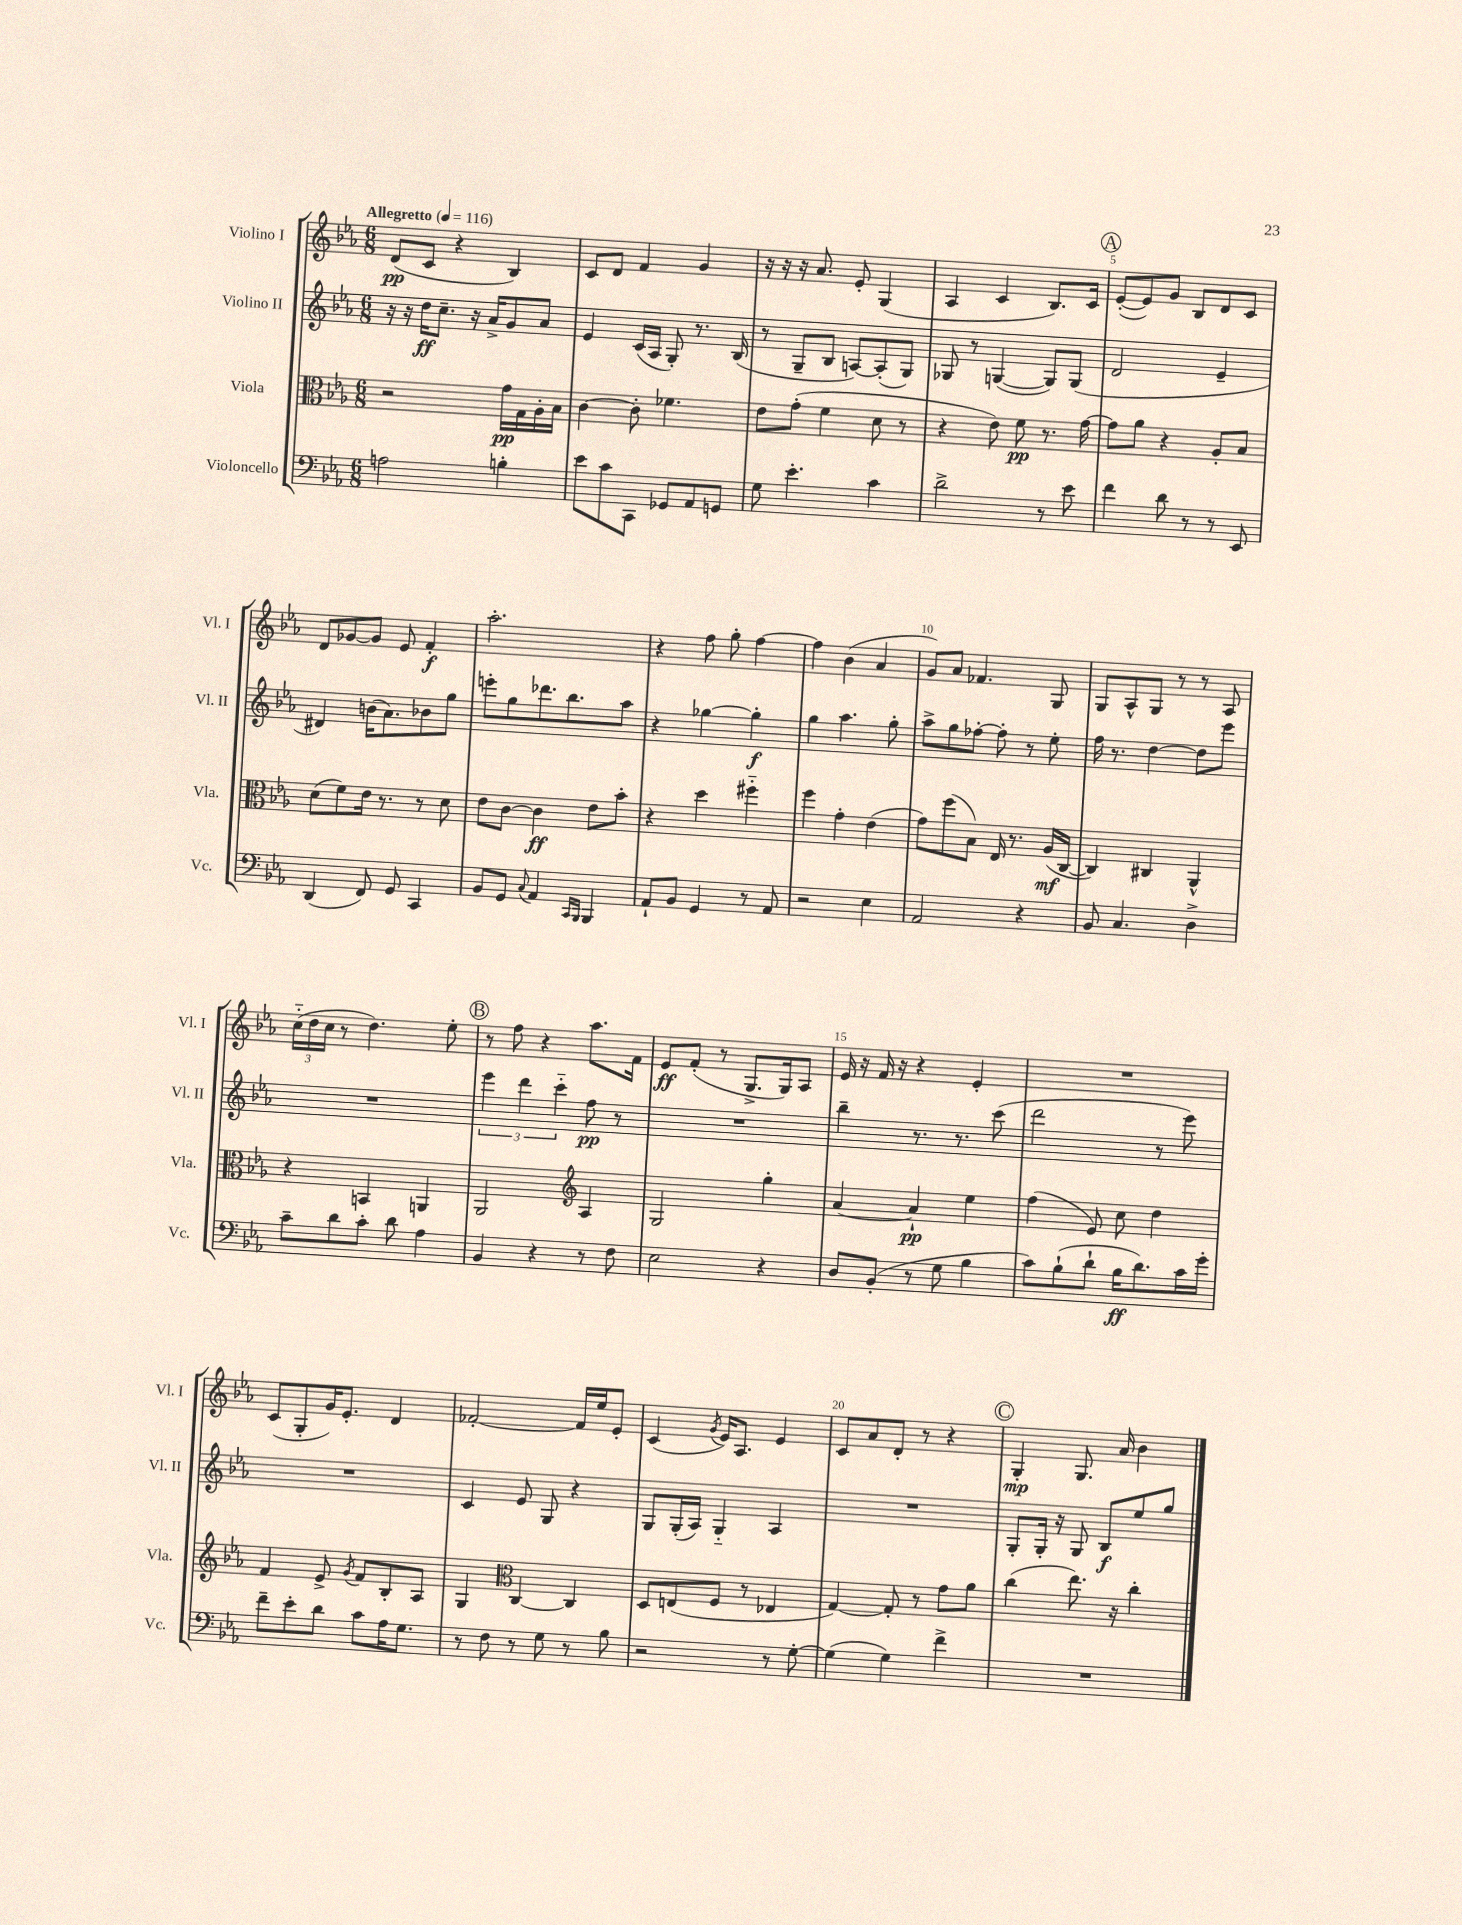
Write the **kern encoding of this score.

**kern	**kern	**kern	**kern
*staff4	*staff3	*staff2	*staff1
*clefF4	*clefC3	*clefG2	*clefG2
*k[b-e-a-]	*k[b-e-a-]	*k[b-e-a-]	*k[b-e-a-]
*M6/8	*M6/8	*M6/8	*M6/8
*MM116	*MM116	*MM116	*MM116
2A	2r	16r	(8d
.	.	16r	.
.	.	16dd	8c
.	.	8.cc~	.
.	.	.	4r
.	.	16r	.
.	.	16a-^	.
4B'	16g	8g	4B-)
.	16G	.	.
.	16A-'	8a-	.
.	16B-	.	.
=	=	=	=
8e-	[4c	4e-	8c
8c	.	.	8d
8CC	8c']	(16c	4f
.	.	16A-	.
8GG-	4.f-	8G')	.
8AA-	.	8.r	4g
8GG	.	.	.
.	.	(16B-	.
=	=	=	=
8G	8e-	8r	16r
.	.	.	16r
4.e-'	(8g'	8G~	16r
.	.	.	8.a-
.	4f	8B-	.
.	.	[8A)	8e-'
4c	8d	(8A']	(4G
.	8r	8G)	.
=	=	=	=
2d^	4r	8G-	4A-
.	.	8r	.
.	8e-)	([4G	4c
.	8f	.	.
8r	8.r	8G])	8.B-)
8e-	.	(8G	.
.	[16g	.	16c
=	=	=	=
4f	8g]	2d	([8e-'
.	8a-	.	8e-])
8d	4r	.	8g
8r	.	.	8B-
8r	8A-'	4e-~	8d
8EE-	8B-	.	8c
=	=	=	=
(4DD	(8d	4d#)	8d
.	8f)	.	[8g-
8FF)	16e-	(16b	8g-]
.	8.r	8.a-)	.
8GG	.	.	8e-
4CC	8r	8b-	4f'
.	8d	8gg	.
=	=	=	=
8BB-	8e-	8eee'	2.aa-'
8GG	[8c	8gg	.
8qqC	.	.	.
4AA-	4c]	8.ddd-	.
.	.	8.bb-	.
16qqCC	.	.	.
16qqBBB-	.	.	.
4BBB-	8e-	.	.
.	8b-'	8aa-	.
=	=	=	=
8AA-`	4r	4r	4r
8BB-	.	.	.
4GG	4dd	[4gg-	8ff
.	.	.	8gg'
8r	4ff#'~	4gg-']	[4ff
8AA-	.	.	.
=	=	=	=
2r	4ff	4gg	4ff]
.	4g'	4.aa-	(4b-
4E-	(4e-	.	4a-
.	.	8gg'	.
=	=	=	=
2AA-	8g)	8aa-^	8g)
.	(8ff	8gg	8a-
.	8B-)	[8ff-'	4.f-
.	16E-	8ff-']	.
.	8.r	.	.
4r	.	8r	.
.	(16A-	8ee-'	8G
.	[16C	.	.
=	=	=	=
8BB-	4C])	16ff	8G
.	.	8.r	.
4.C	.	.	8A-^^
.	4C#	[4dd	8G
.	.	.	8r
4D^	4AA-^^	8dd]	8r
.	.	8eee-	8A-
=	=	=	=
8c~	4r	2.r	(24cc'~
.	.	.	24dd
.	.	.	24cc
8d	.	.	8r
8c'	4BB	.	4.dd)
8d	.	.	.
4A-	4AA	.	.
.	.	.	8ee-'
=	=	=	=
4BB-	2AA-	6eee-	8r
.	.	.	8ff
.	.	6ddd	.
4r	.	.	4r
.	.	6ccc'~	.
*	*clefG2	*	*
8r	4A-	8ff	8.aa-
8F	.	8r	.
.	.	.	16f
=	=	=	=
2E-	2G	2.r	8e-
.	.	.	(8f'
.	.	.	8r
.	.	.	8.G^
4r	4gg'	.	.
.	.	.	16G)
.	.	.	8A-
=	=	=	=
8D	[4a-	4bb-~	16e-
.	.	.	16r
(8BB-'	.	.	16f
.	.	.	16r
8r	4a-`]	8.r	4r
8G	.	.	.
.	.	8.r	.
4B-	4ee-	.	4e-'
.	.	(8ccc	.
=	=	=	=
8c)	(4ff	2ddd	2.r
(8B-`	.	.	.
8d`	8e-)	.	.
16B-	8cc	.	.
8.d)	.	.	.
.	4dd	8r	.
16c	.	8eee-)	.
16g'	.	.	.
=	=	=	=
8f~	4f	2.r	(8c
8e-'	.	.	8G'
8d	8e-^	.	16g)
.	.	.	8.e-'
.	8qg	.	.
8c	8f	.	.
16A-	8B-'	.	4d
8.G	.	.	.
.	8A-	.	.
=	=	=	=
8r	4G	4c	[2f-'
8F	.	.	.
*	*clefC3	*	*
8r	[4C	8e-	.
8G	.	8G	.
8r	4C]	4r	16f-]
.	.	.	16ee-
8B-	.	.	8e-'
=	=	=	=
2r	8D	8G	(4c
.	(8E	(16G'	.
.	.	16A-)	.
.	.	.	8qg
.	8F	4G'~	16e-)
.	.	.	8.A-
.	8r	.	.
8r	4E-	4A-	4e-
[8G'	.	.	.
=	=	=	=
(4G]	[4G)	2.r	8c
.	.	.	8a-
4G)	8G']	.	8d'
.	8r	.	8r
4f^	8g	.	4r
.	8a-	.	.
=	=	=	=
2.r	(4cc	8G'	4G'
.	.	16G'	.
.	.	16r	.
.	8.ee-)	8G	8.G
.	.	8B-	.
.	16r	.	16a-
.	4cc'	8ee-	4b-
.	.	8gg	.
==	==	==	==
*-	*-	*-	*-
